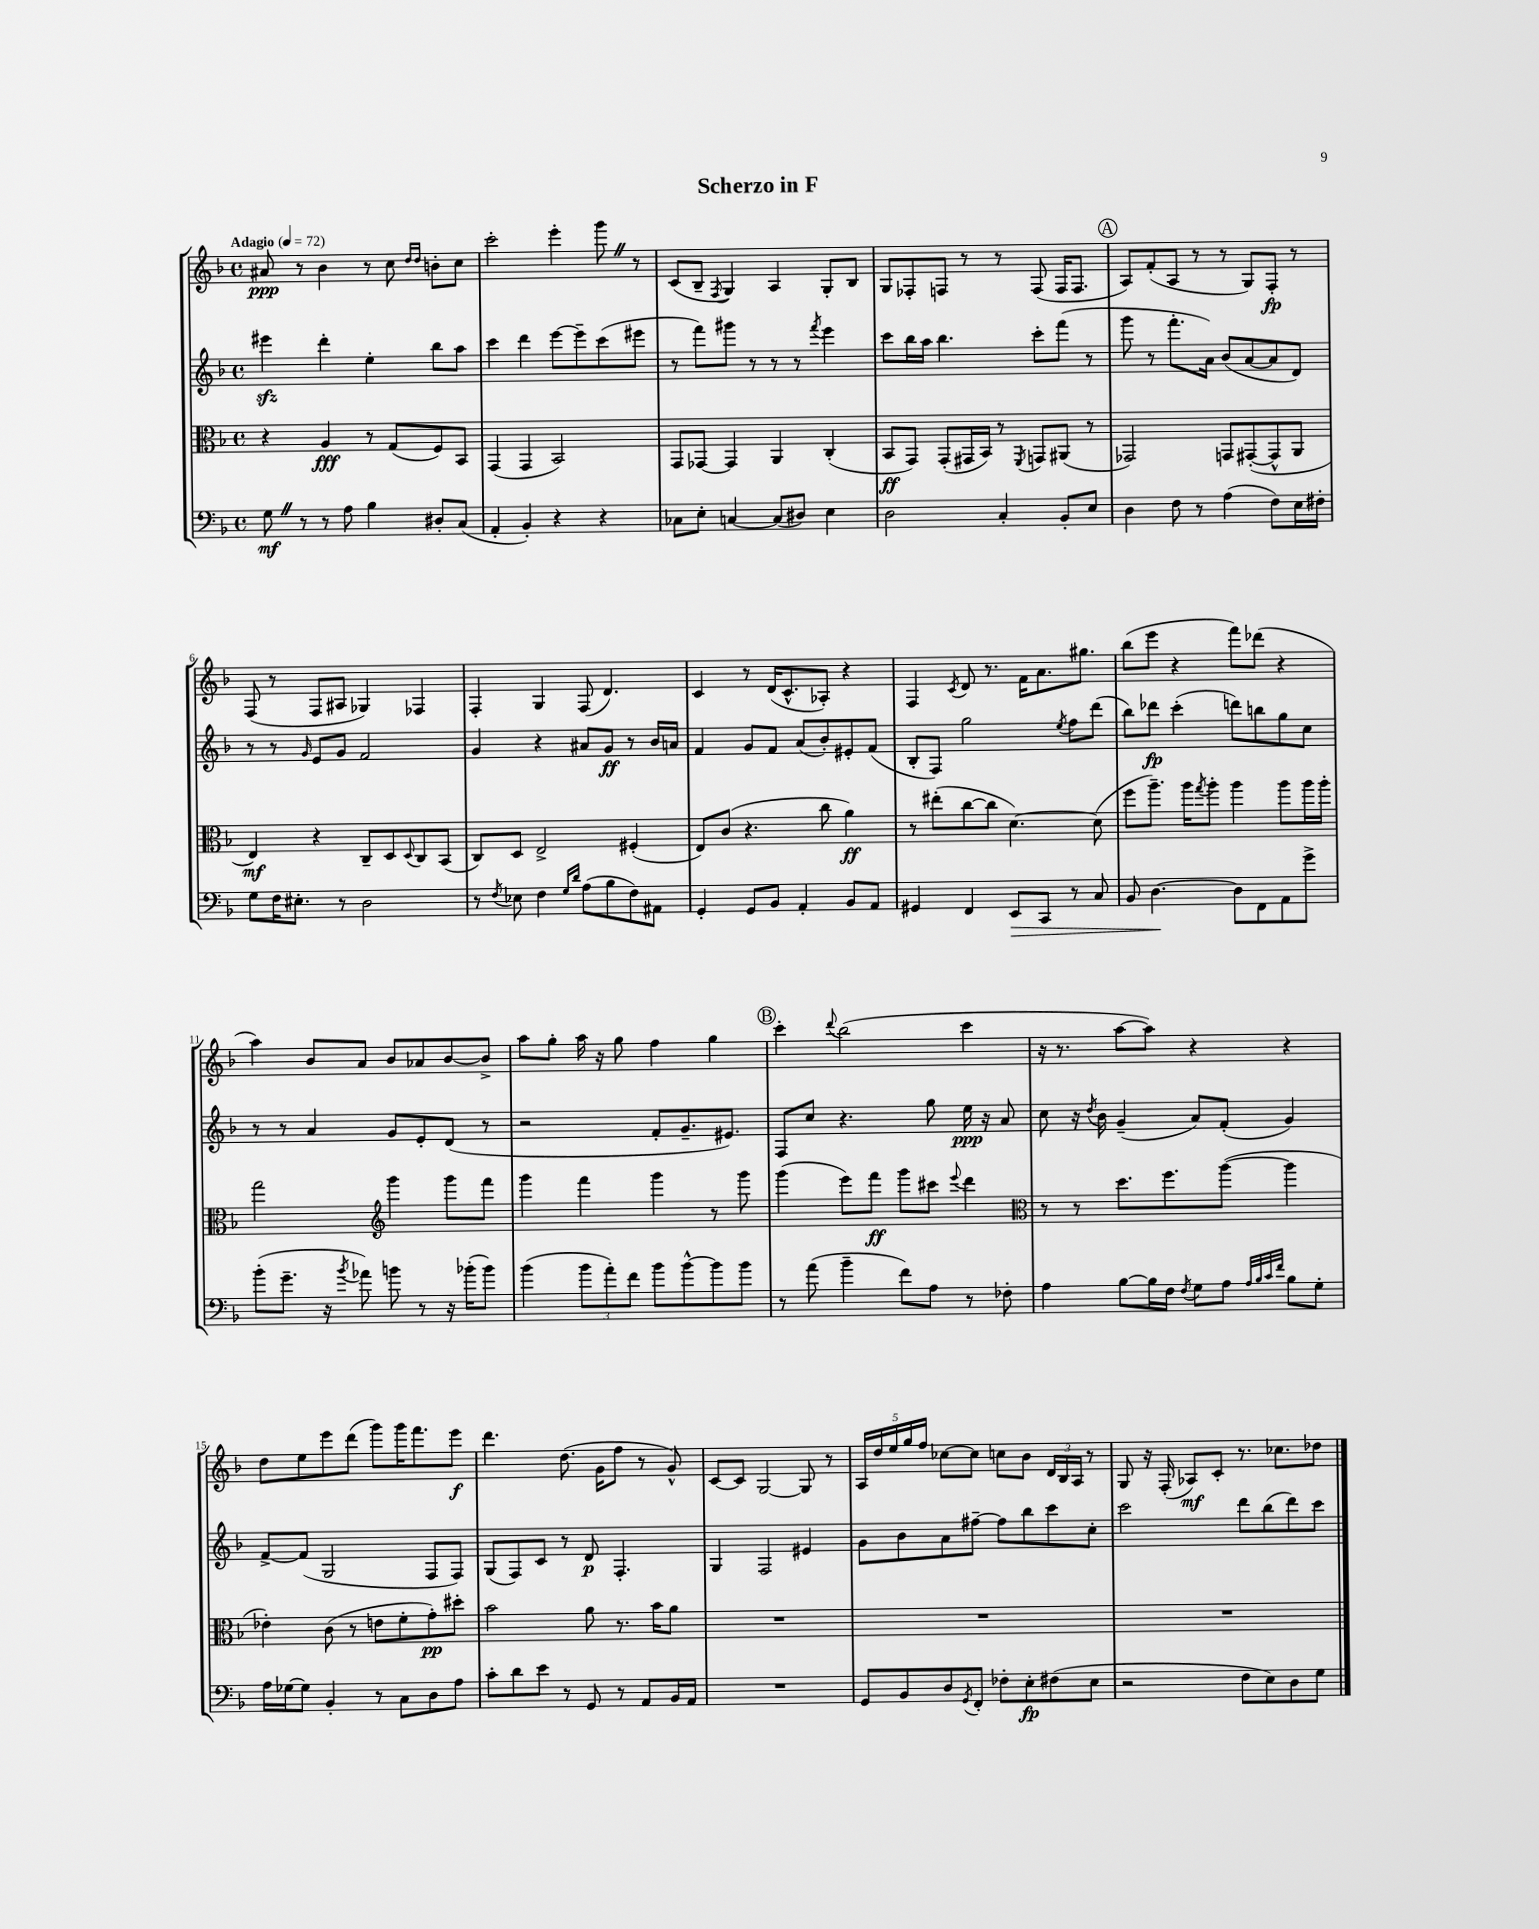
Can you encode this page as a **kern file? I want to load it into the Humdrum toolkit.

**kern	**dynam	**kern	**dynam	**kern	**dynam	**kern	**dynam
*part4	*part4	*part3	*part3	*part2	*part2	*part1	*part1
*staff4	*staff4	*staff3	*staff3	*staff2	*staff2	*staff1	*staff1
*clefF4	*	*clefC3	*	*clefG2	*	*clefG2	*
*k[b-]	*	*k[b-]	*	*k[b-]	*	*k[b-]	*
*M4/4	*	*M4/4	*	*M4/4	*	*M4/4	*
*met(c)	*	*met(c)	*	*met(c)	*	*met(c)	*
*MM72	*	*MM72	*	*MM72	*	*MM72	*
=1	=1	=1	=1	=1	=1	=1	=1
!	!	!	!	!	!	!LO:TX:a:B:t=Adagio	!
8GZ\	mf	4r	.	4eee#Xzz\	.	8a#X/	ppp
8r	.	.	.	.	.	8r	.
8r	.	4A/	fff	4ddd'\	.	4b-\	.
8A\	.	.	.	.	.	.	.
4B-\	.	8r	.	4ee'\	.	8r	.
.	.	(8G/L	.	.	.	8cc\	.
.	.	.	.	.	.	16qqdd/LL	.
.	.	.	.	.	.	16qqdd/JJ	.
8D#X'/L	.	8F/)	.	8bb-\L	.	8bn'\L	.
(8C/J	.	8BB-/J	.	8aa\J	.	8cc\J	.
=2	=2	=2	=2	=2	=2	=2	=2
4AA'/	.	(4GG/	.	4ccc\	.	2ccc'\	.
4BB-'/)	.	4GG/	.	4ddd\	.	.	.
4r	.	2BB-/)	.	[8eee\L	.	4eee'\	.
.	.	.	.	8eee~\]	.	.	.
4r	.	.	.	(8ccc\	.	8gggZ\	.
.	.	.	.	8eee#X\J	.	8r	.
=3	=3	=3	=3	=3	=3	=3	=3
8C-X\L	.	8GG/L	.	8r	.	(8c/L	.
8E'\J	.	[8GG-X/J	.	8fff\L)	.	8B-~/J	.
.	.	.	.	.	.	8qF/	.
[4Cn/	.	4GG-/]	.	8ggg#X\J	.	4G/)	.
.	.	.	.	8r	.	.	.
(8C/L]	.	4AA/	.	8r	.	4A/	.
8D#X/J)	.	.	.	8r	.	.	.
.	.	.	.	8qfff/	.	.	.
4E\	.	(4C'/	.	4eee\	.	8G'/L	.
.	.	.	.	.	.	8B-/J	.
=4	=4	=4	=4	=4	=4	=4	=4
2D\	.	8BB-/L	ff	8ccc\L	.	8G/L	.
.	.	8GG/J)	.	16bb-\L	.	8F-X'/	.
.	.	.	.	16aa\JJ	.	.	.
.	.	(8GG'/L	.	4.bb-\	.	8Fn/J	.
.	.	16GG#X/L	.	.	.	8r	.
.	.	16BB-/JJ)	.	.	.	.	.
4C'/	.	8r	.	.	.	8r	.
.	.	8qFF/	.	.	.	.	.
.	.	8GGn/L	.	8ccc'\L	.	(8F/	.
8BB-'/L	.	(8AA#X/J	.	(8fff\J	.	16F/KL	.
.	.	.	.	.	.	8.F/J	.
8E/J	.	8r	.	8r	.	.	.
!!LO:REH:place=s1:t=A
=5	=5	=5	=5	=5	=5	=5	=5
4D\	.	2GG-X/)	.	8ggg\	.	8A/L)	.
.	.	.	.	8r	.	(8f'/	.
8F\	.	.	.	8.fff'\L	.	8A/J	.
8r	.	.	.	.	.	8r	.
.	.	.	.	16a\Jk)	.	.	.
(4A\	.	8GGn/L	.	(8b-/L	.	8r	.
.	.	([8GG#X'/	.	[8a/	.	8G/L)	.
8F\L)	.	8GG#^^/]	.	8a/]	.	8F'/J	fp
16E\L	.	8AA/J	.	8d/J)	.	8r	.
16F#X'\JJ	.	.	.	.	.	.	.
!!LO:LB:g=z
=6	=6	=6	=6	=6	=6	=6	=6
8G\L	.	4E/)	mf	8r	.	(8F/	.
16F\K	.	.	.	8r	.	8r	.
8.E#X'\J	.	.	.	.	.	.	.
.	.	.	.	16qqg/	.	.	.
.	.	4r	.	8e/L	.	8F/L	.
8r	.	.	.	8g/J	.	8A#X/J	.
2D\	.	8C~/L	.	2f/	.	4G-X/)	.
.	.	8D/	.	.	.	.	.
.	.	8qqD/	.	.	.	.	.
.	.	8C/	.	.	.	4F-X/	.
.	.	(8BB-/J	.	.	.	.	.
=7	=7	=7	=7	=7	=7	=7	=7
8r	.	8C/L)	.	4g/	.	4F'/	.
8qF/	.	.	.	.	.	.	.
8E-X\	.	8D/J	.	.	.	.	.
4F\	.	2E^/	.	4r	.	4G/	.
16qqG/LL	.	.	.	.	.	.	.
16qqd/JJ	.	.	.	.	.	.	.
(8A\L	.	.	.	8a#X/L	.	(8F/	.
8B-\	.	.	.	8g/J	ff	4.d/)	.
8F\)	.	(4F#X'/	.	8r	.	.	.
8AA#X\J	.	.	.	16b-/LL	.	.	.
.	.	.	.	16an/JJ	.	.	.
=8	=8	=8	=8	=8	=8	=8	=8
4GG'/	.	8E/L)	.	4f/	.	4c/	.
.	.	(8c/J	.	.	.	.	.
8GG/L	.	4.r	.	8g/L	.	8r	.
8BB-/J	.	.	.	8f/J	.	(16d/KL	.
.	.	.	.	.	.	8.c^^/	.
4AA'/	.	.	.	(8a/L	.	.	.
.	.	8cc\	.	8b-'/)	.	8A-X'/J)	.
8BB-/L	.	4a\)	ff	8e#X'/	.	4r	.
8AA/J	.	.	.	(8f/J	.	.	.
=9	=9	=9	=9	=9	=9	=9	=9
4GG#X/	.	8r	.	8B-'/L	.	4F/	.
.	.	(8ee#X'\L	.	8F/J)	.	.	.
.	.	.	.	.	.	8qc/	.
4FF/	.	[8cc\	.	2gg\	.	8d/	.
.	.	8cc\J]	.	.	.	8.r	.
!	!LO:HP:b	!	!	!	!	!	!
8EE/L	>	[4.d\)	.	.	.	.	.
.	.	.	.	.	.	16f\KL	.
8CC/J	.	.	.	.	.	8.a\	.
.	.	.	.	8qee/	.	.	.
8r	.	.	.	8ff\L	.	.	.
.	.	.	.	.	.	8.gg#X\J	.
8C/	.	(8d\]	.	(8ddd\J	.	.	.
=10	=10	=10	=10	=10	=10	=10	=10
8BB-/	.	8ff\L	.	8bb-\L)	.	(8bb-\L	.
[4.D\	.	8.aa~\J)	.	8ddd-X\J	fp	8eee\J	.
.	.	.	.	(4ccc'\	.	4r	.
.	.	16aa\KL	.	.	.	.	.
.	.	8qgg/	.	.	.	.	.
.	.	8aa'\J	.	.	.	.	.
8D\L]	]	4aa\	.	8dddn\L)	.	8fff\L)	.
8FF\	.	.	.	8bbn\	.	(8ddd-X\J	.
8AA\	.	8aa\L	.	8gg\	.	4r	.
8g^\J	.	16aa\L	.	8cc\J	.	.	.
.	.	16aa'\JJ	.	.	.	.	.
!!LO:LB:g=z
=11	=11	=11	=11	=11	=11	=11	=11
(8b-'\L	.	2gg\	.	8r	.	4aa\)	.
8.g~\J	.	.	.	8r	.	.	.
.	.	.	.	4a/	.	8b-/L	.
16r	.	.	.	.	.	.	.
8qb-/	.	.	.	.	.	.	.
8a-X\)	.	.	.	.	.	8a/J	.
*	*	*clefG2	*	*	*	*	*
8bn\	.	4ggg\	.	8g/L	.	8b-/L	.
8r	.	.	.	8e'/	.	8a-X/	.
16r	.	8ggg\L	.	(8d/J	.	[8b-/	.
(16b-X'\KL	.	.	.	.	.	.	.
8b-\J)	.	8fff\J	.	8r	.	8b-^/J]	.
=12	=12	=12	=12	=12	=12	=12	=12
(4b-\	.	4ggg\	.	2r	.	8aa\L	.
.	.	.	.	.	.	8gg'\J	.
12b-\L	.	4fff\	.	.	.	16aa\	.
.	.	.	.	.	.	16r	.
12a'\)	.	.	.	.	.	.	.
.	.	.	.	.	.	8gg\	.
12f\J	.	.	.	.	.	.	.
8b-\L	.	4ggg\	.	8f'/L	.	4ff\	.
[8b-^^\	.	.	.	8.g~/	.	.	.
8b-\]	.	8r	.	.	.	4gg\	.
.	.	.	.	8.e#X/J)	.	.	.
8b-\J	.	8ggg\	.	.	.	.	.
!!LO:REH:place=s1:t=B
=13	=13	=13	=13	=13	=13	=13	=13
8r	.	(4ggg\	.	8F/L	.	4ccc'\	.
(8a\	.	.	.	8cc/J	.	.	.
.	.	.	.	.	.	8qqddd/	.
4b-~\	.	8eee\L)	.	4.r	.	(2bb-\	.
.	.	8fff\J	ff	.	.	.	.
8f\L)	.	8ggg\L	.	.	.	.	.
8A\J	.	8ccc#X\J	.	8gg\	.	.	.
.	.	8qqeee/	.	.	.	.	.
8r	.	4ddd\	.	16ee\	ppp	4ccc\	.
.	.	.	.	16r	.	.	.
8F-X'\	.	.	.	8a/	.	.	.
=14	=14	=14	=14	=14	=14	=14	=14
*	*	*clefC3	*	*	*	*	*
4A\	.	8r	.	8cc\	.	16r	.
.	.	.	.	.	.	8.r	.
.	.	8r	.	16r	.	.	.
.	.	.	.	8qdd/	.	.	.
.	.	.	.	16b-\	.	.	.
[8B-\L	.	8.dd\L	.	(4g~/	.	[8aa\L	.
16B-\L]	.	.	.	.	.	8aa\J])	.
16F\JJ	.	8.ff\	.	.	.	.	.
8qF/	.	.	.	.	.	.	.
8G\L	.	.	.	8a/L)	.	4r	.
8A\J	.	([8aa\J	.	(8f'/J	.	.	.
32qqA/LLL	.	.	.	.	.	.	.
32qqB-/	.	.	.	.	.	.	.
32qqc/	.	.	.	.	.	.	.
32qqf/JJJ	.	.	.	.	.	.	.
8B-\L	.	4aa\]	.	4g/)	.	4r	.
8G'\J	.	.	.	.	.	.	.
!!LO:LB:g=z
=15	=15	=15	=15	=15	=15	=15	=15
16A\LL	.	4e-X'\)	.	[8f^/L	.	8dd\L	.
[16G-X\J	.	.	.	.	.	.	.
8G-\J]	.	.	.	(8f/J]	.	8ee\	.
4BB-'/	.	(8c\	.	2G/	.	8eee\	.
.	.	8r	.	.	.	(8ddd\J	.
8r	.	8en\L	.	.	.	8ggg\L)	.
8C\L	.	8f'\	.	.	.	16ggg\K	.
.	.	.	.	.	.	8.fff\	.
8D\	.	8g'\)	pp	8F/L	.	.	.
8A\J	.	8dd#X'\J	.	8F/J)	.	8eee\J	f
=16	=16	=16	=16	=16	=16	=16	=16
8c'\L	.	2b-\	.	(8G/L	.	4.ddd\	.
8d\	.	.	.	8F/)	.	.	.
8e\J	.	.	.	8c/J	.	.	.
8r	.	.	.	8r	.	(8.dd\	.
8GG/	.	8a\	.	8d/	p	.	.
.	.	.	.	.	.	16g\KL	.
8r	.	8.r	.	4.F'/	.	8ff\J	.
8AA/L	.	.	.	.	.	8r	.
.	.	16b-\KL	.	.	.	.	.
16BB-/L	.	8a\J	.	.	.	8g^^/)	.
16AA/JJ	.	.	.	.	.	.	.
=17	=17	=17	=17	=17	=17	=17	=17
1r	.	1r	.	4G/	.	[8c/L	.
.	.	.	.	.	.	8c/J]	.
.	.	.	.	2F/	.	[2G/	.
.	.	.	.	4e#X/	.	8G/]	.
.	.	.	.	.	.	8r	.
=18	=18	=18	=18	=18	=18	=18	=18
8GG/L	.	1r	.	8g\L	.	20A/LL	.
.	.	.	.	.	.	20dd/	.
.	.	.	.	.	.	20ee/	.
8BB-/	.	.	.	8b-\	.	.	.
.	.	.	.	.	.	20gg/	.
.	.	.	.	.	.	20ff/JJ	.
8D/	.	.	.	8a\	.	[8cc-X\L	.
8qGG/	.	.	.	.	.	.	.
8FF'/J	.	.	.	[8ff#X~\J	.	8cc-\J]	.
8F-X'\L	.	.	.	8ff#\L]	.	8ccn\L	.
8E'\	fp	.	.	8bb-\	.	8b-\J	.
(8F#X\	.	.	.	8ccc\	.	24d/LL	.
.	.	.	.	.	.	24B-/	.
.	.	.	.	.	.	24A/JJ	.
8E\J	.	.	.	8cc'\J	.	8r	.
=19	=19	=19	=19	=19	=19	=19	=19
2r	.	1r	.	2ccc\	.	8G/	.
.	.	.	.	.	.	16r	.
.	.	.	.	.	.	(16F'/	.
.	.	.	.	.	.	8A-X/L)	mf
.	.	.	.	.	.	8c'/J	.
8F\L	.	.	.	8ddd\L	.	8.r	.
8E\)	.	.	.	(8bb-\	.	.	.
.	.	.	.	.	.	8.cc-X\L	.
8D\	.	.	.	8ddd\)	.	.	.
8G\J	.	.	.	8ccc\J	.	8dd-X\J	.
==	==	==	==	==	==	==	==
*-	*-	*-	*-	*-	*-	*-	*-
